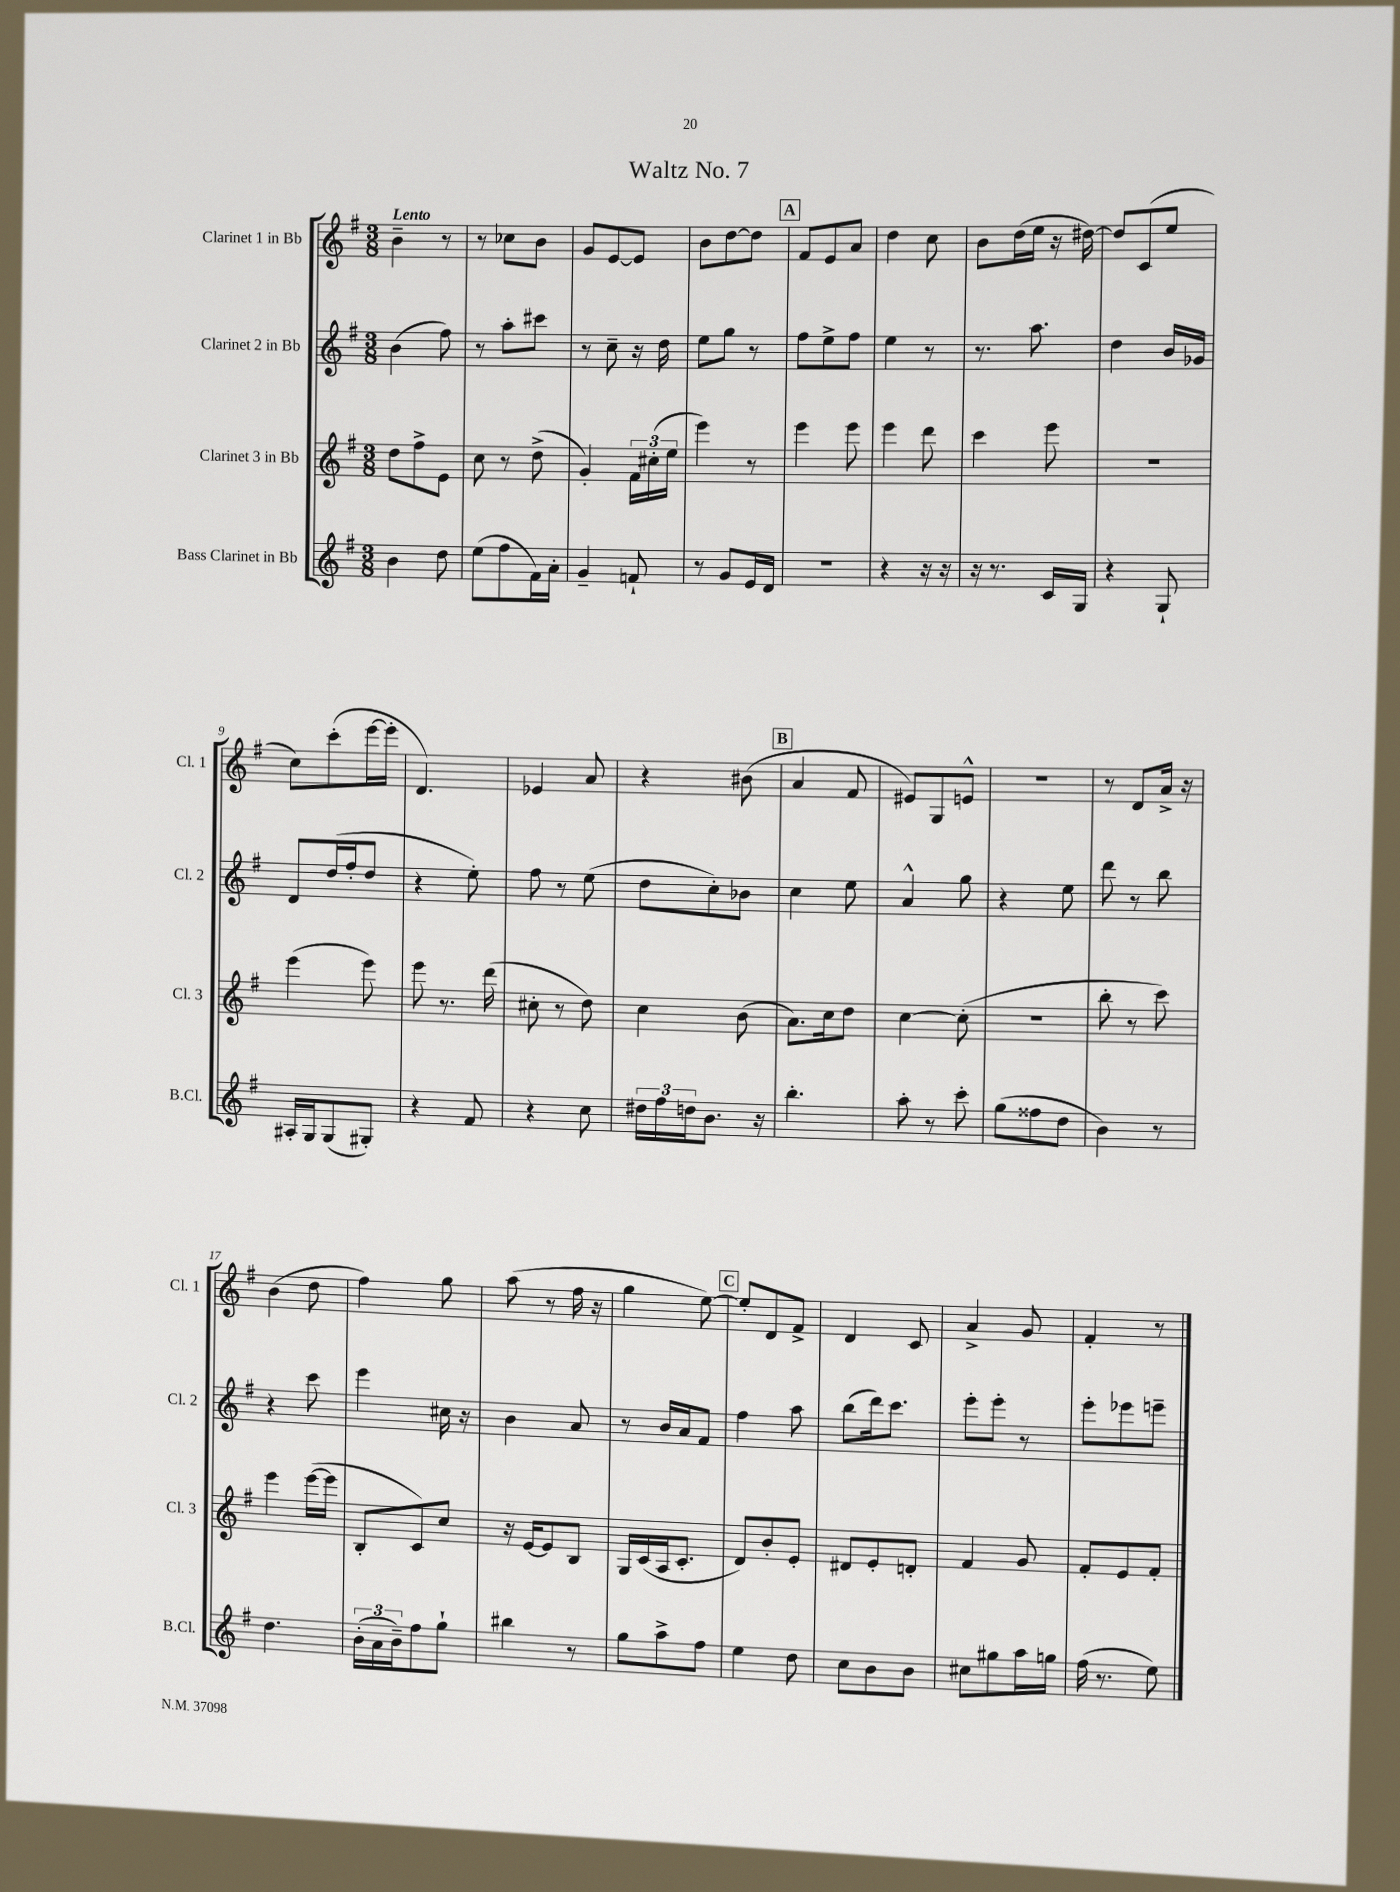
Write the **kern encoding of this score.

**kern	**kern	**kern	**kern
*part4	*part3	*part2	*part1
*staff4	*staff3	*staff2	*staff1
*I"Bass Clarinet in Bb	*I"Clarinet 3 in Bb	*I"Clarinet 2 in Bb	*I"Clarinet 1 in Bb
*I'B.Cl.	*I'Cl. 3	*I'Cl. 2	*I'Cl. 1
*clefG2	*clefG2	*clefG2	*clefG2
*k[f#]	*k[f#]	*k[f#]	*k[f#]
*M3/8	*M3/8	*M3/8	*M3/8
=1	=1	=1	=1
!	!	!	!LO:TX:a:B:t=Lento
4b\	8dd\L	(4b\	4b~\
.	8ff#^\	.	.
8dd\	8e\J	8ff#\)	8r
=2	=2	=2	=2
(8ee\L	8cc\	8r	8r
8ff#\	8r	8aa'\L	8cc-X\L
16f#\L)	(8dd^\	8ccc#X\J	8b\J
16a'\JJ	.	.	.
=3	=3	=3	=3
4g~/	4g'/)	8r	8g/L
.	.	8cc~\	[8e/
8fn`/	24f#\LL	16r	8e/J]
.	(24cc#X'\	.	.
.	.	16dd\	.
.	24ee\JJ	.	.
=4	=4	=4	=4
8r	4eee\)	8ee\L	8b\L
8g/L	.	8gg\J	[8dd\
16e/L	8r	8r	8dd\J]
16d/JJ	.	.	.
!!LO:REH:place=s1:t=A
=5	=5	=5	=5
4.r	4eee\	8ff#\L	8f#/L
.	.	8ee^\	8e/
.	8eee\	8ff#\J	8a/J
=6	=6	=6	=6
4r	4eee\	4ee\	4dd\
16r	8ddd\	8r	8cc\
16r	.	.	.
=7	=7	=7	=7
16r	4ccc\	8.r	8b\L
8.r	.	.	.
.	.	.	(16dd\L
.	.	8.aa\	16ee\JJ
16c/LL	8eee\	.	16r
16G/JJ	.	.	[16dd#X\)
=8	=8	=8	=8
4r	4.r	4dd\	8dd#/L]
.	.	.	(8c/
8G`/	.	16b/LL	8ee/J
.	.	16g-X/JJ	.
!!LO:LB:g=z
=9	=9	=9	=9
16A#X'/LL	(4eee\	8d/L	8cc\L)
16G/J	.	.	.
(8G/	.	(16dd/L	(8ccc'\
.	.	16ff#'/J	.
8G#X'/J)	8eee\)	8dd/J	[16eee\L
.	.	.	16eee'\JJ]
=10	=10	=10	=10
4r	8eee\	4r	4.d/)
.	8.r	.	.
8f#/	.	8ee'\)	.
.	(16ddd\	.	.
=11	=11	=11	=11
4r	8cc#X'\	8ff#\	4e-X/
.	8r	8r	.
8cc\	8dd\)	(8ee\	8a/
=12	=12	=12	=12
24dd#X\LL	4cc\	8dd\L	4r
24ff#\	.	.	.
24ddn\J	.	.	.
8.b\J	.	8cc'\)	.
.	(8b\	8b-X\J	(8b#X\
16r	.	.	.
!!LO:REH:place=s1:t=B
=13	=13	=13	=13
4.bb'\	8.a\L)	4cc\	4a/
.	16cc\k	.	.
.	8dd\J	8ee\	8f#/
=14	=14	=14	=14
8aa'\	[4cc\	4a^^/	8e#X/L)
8r	.	.	8G/
8ccc'\	(8cc'\]	8gg\	8en^^/J
=15	=15	=15	=15
(8gg\L	4.r	4r	4.r
8ff##X\	.	.	.
8dd\J	.	8ee\	.
=16	=16	=16	=16
4b\)	8bb'\	8ddd\	8r
.	8r	8r	8d/L
8r	8ccc\)	8bb\	16a^/Jk
.	.	.	16r
!!LO:LB:g=z
=17	=17	=17	=17
4.dd\	4eee\	4r	(4b\
.	([16eee\LL	8ccc\	8dd\
.	16eee\JJ]	.	.
=18	=18	=18	=18
(24b'\LL	8B'/L	4eee\	4ff#\)
24a\	.	.	.
24b~\J)	.	.	.
8ff#\	8c/)	.	.
8gg`\J	8cc/J	16cc#X\	8gg\
.	.	16r	.
=19	=19	=19	=19
4bb#X\	16r	4b\	(8aa\
.	[16e/KL	.	.
.	8e/]	.	8r
8r	8B/J	8a/	16ff#\
.	.	.	16r
=20	=20	=20	=20
8gg\L	16G/LL	8r	4gg\
.	(16c/	.	.
8aa^\	16A/J	16b/LL	.
.	8.c'/J	16a/J	.
8ff#\J	.	8f#/J	[8ee\)
!!LO:REH:place=s1:t=C
=21	=21	=21	=21
4ee\	8d/L)	4ff#\	8ee'/L]
.	8b'/	.	8d/
8dd\	8e'/J	8aa\	8f#^/J
=22	=22	=22	=22
8cc\L	8d#X/L	(8bb\L	4d/
8b\	8e'/	16ddd\k)	.
.	.	8.ccc\J	.
8b\J	8dn'/J	.	8c/
=23	=23	=23	=23
8cc#X\L	4f#/	8eee'\L	4a^/
8gg#X\	.	8eee'\J	.
16aa\L	8g/	8r	8g/
16ggn\JJ	.	.	.
=24	=24	=24	=24
(16ff#\	8f#'/L	8eee'\L	4f#'/
8.r	.	.	.
.	8e/	8eee-X\	.
8ee\)	8f#'/J	8eeen~\J	8r
==	==	==	==
*-	*-	*-	*-
